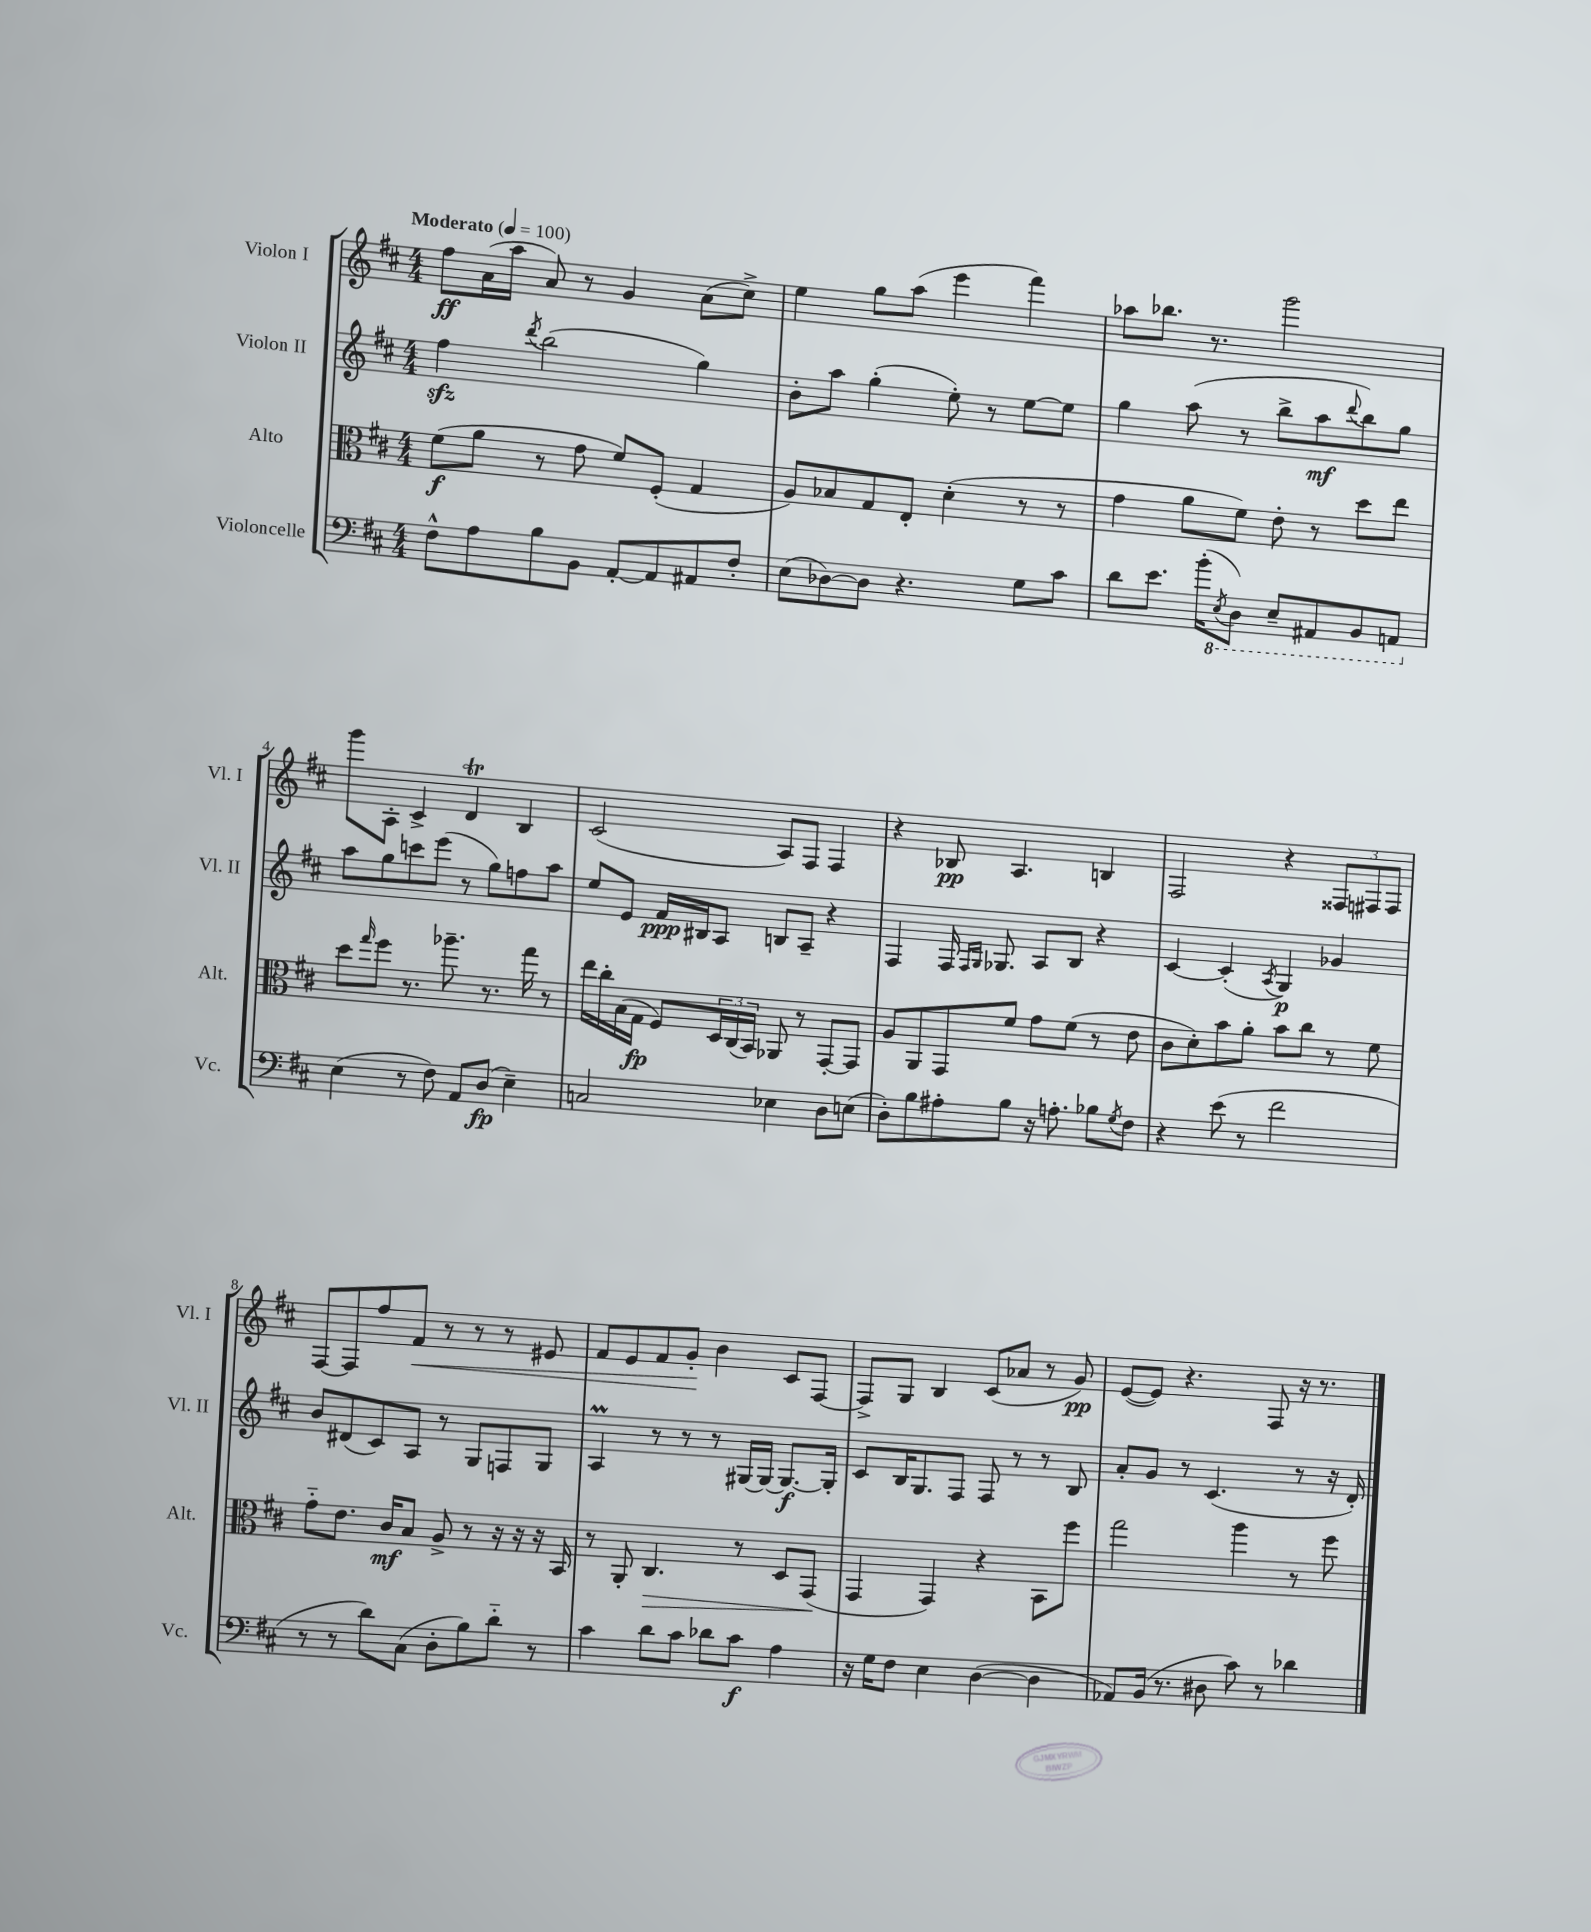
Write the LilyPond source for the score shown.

<<
\new StaffGroup <<
\new Staff = "s0" \with { instrumentName = "Violon I" shortInstrumentName = "Vl. I" } {
    \clef treble \key d \major \numericTimeSignature \time 4/4 \tempo "Moderato" 4 = 100
    fis''8\ff a'16( a''16 a'8) r8 g'4 a'8( cis''8->) |
    e''4 g''8 a''8( e'''4 fis'''4) |
    aes''8 bes''8. r8. g'''2 |
    g'''8 a8-. cis'4-> d'4\trill b4 |
    cis'2( a8) fis8 fis4 |
    r4 bes8\pp a4. b4 |
    fis2 r4 \tuplet 3/2 { fisis8 fis8 fis8 } |
    fis8~ fis8 fis''8 fis'8\< r8 r8 r8 eis'8 |
    fis'8 e'8 fis'8 g'8-.\! b'4 cis'8 fis8~ |
    fis8-> g8 b4 cis'8( aes'8 r8 g'8\pp) |
    e'8~( e'8) r4. fis8 r16 r8. \bar "|." |
}
\new Staff = "s1" \with { instrumentName = "Violon II" shortInstrumentName = "Vl. II" } {
    \clef treble \key d \major \numericTimeSignature \time 4/4
    fis''4\sfz \acciaccatura { d'''8 } b''2( g''4) |
    b'8-. a''8 g''4-.( e''8-.) r8 e''8~ e''8 |
    g''4 a''8( r8 b''8-> a''8\mf \appoggiatura { d'''8 } b''8) g''8 |
    a''8 g''8 c'''8 e'''8( r8 g''8) f''8 a''8 |
    e''8 e'8 fis'16\ppp bis16 a8 b8 a8-- r4 |
    fis4 fis16 \grace { fis16 g16 } ges8. a8 b8 r4 |
    cis'4~ cis'4-.( \acciaccatura { a8 } g4\p) ges'4 |
    b'8 dis'8( cis'8) a8 r8 g8 f8 g8 |
    a4\prall r8 r8 r8 gis16~ gis16~ gis8.~\f gis16-. |
    cis'8 b16 g8. fis8 fis8 r8 r8 b8 |
    a'8-. g'8 r8 cis'4.( r8 r16 d'16-.) \bar "|." |
}
\new Staff = "s2" \with { instrumentName = "Alto" shortInstrumentName = "Alt." } {
    \clef alto \key d \major \numericTimeSignature \time 4/4
    fis'8\f( a'8 r8 g'8 fis'8) fis8-.( g4 |
    a8) bes8 g8 e8-. d'4-.( r8 r8 |
    g'4 a'8 fis'8) e'8-. r8 d''8 e''8 |
    d''8 \grace { g''16 } fis''8 r8. aes''8.-- r8. g''16 r8 |
    e''16 cis''16-. b16( g16\fp fis8) \tuplet 3/2 { d16 cis16( b,16) } aes,8 r8 g,8~-. g,8 |
    a8 a,8 g,8 fis'8 g'8 fis'8( r8 e'8 |
    cis'8 d'8-.) b'8 a'8-. b'8 cis''8 r8 fis'8 |
    g'8-_ e'8. cis'16\mf b8 a8-> r8 r16 r16 r16 b,16 |
    r8 a,8-. cis4.\> r8 d8 g,8\!( |
    g,4 g,4) r4 b,8 fis''8 |
    g''2 a''4 r8 fis''8 \bar "|." |
}
\new Staff = "s3" \with { instrumentName = "Violoncelle" shortInstrumentName = "Vc." } {
    \clef bass \key d \major \numericTimeSignature \time 4/4
    fis8-^ a8 b8 b,8 a,8~-. a,8 ais,8 fis8-. |
    e8( des8~) des8 r4. g8 cis'8 |
    d'8 e'8. b'16-.( \ottava #-1 \acciaccatura { e,8 } d,8) e,8-- ais,,8 b,,8 a,,8 \ottava #0 |
    e4( r8 fis8) a,8 d8\fp( e4--) |
    c2 ees4 d8 e8( |
    d8-.) b8 ais8-. b8 r16 a8.-. bes8 \acciaccatura { g8 } fis8 |
    r4 e'8( r8 fis'2 |
    r8 r8 d'8) cis8( d8-. b8) d'8-_ r8 |
    cis'4 d'8 cis'8 des'8 cis'8\f a4 |
    r16 g16 fis8 e4 d4~( d4 |
    aes,8) b,16( r8. dis8 cis'8) r8 des'4 \bar "|." |
}
>>
>>
